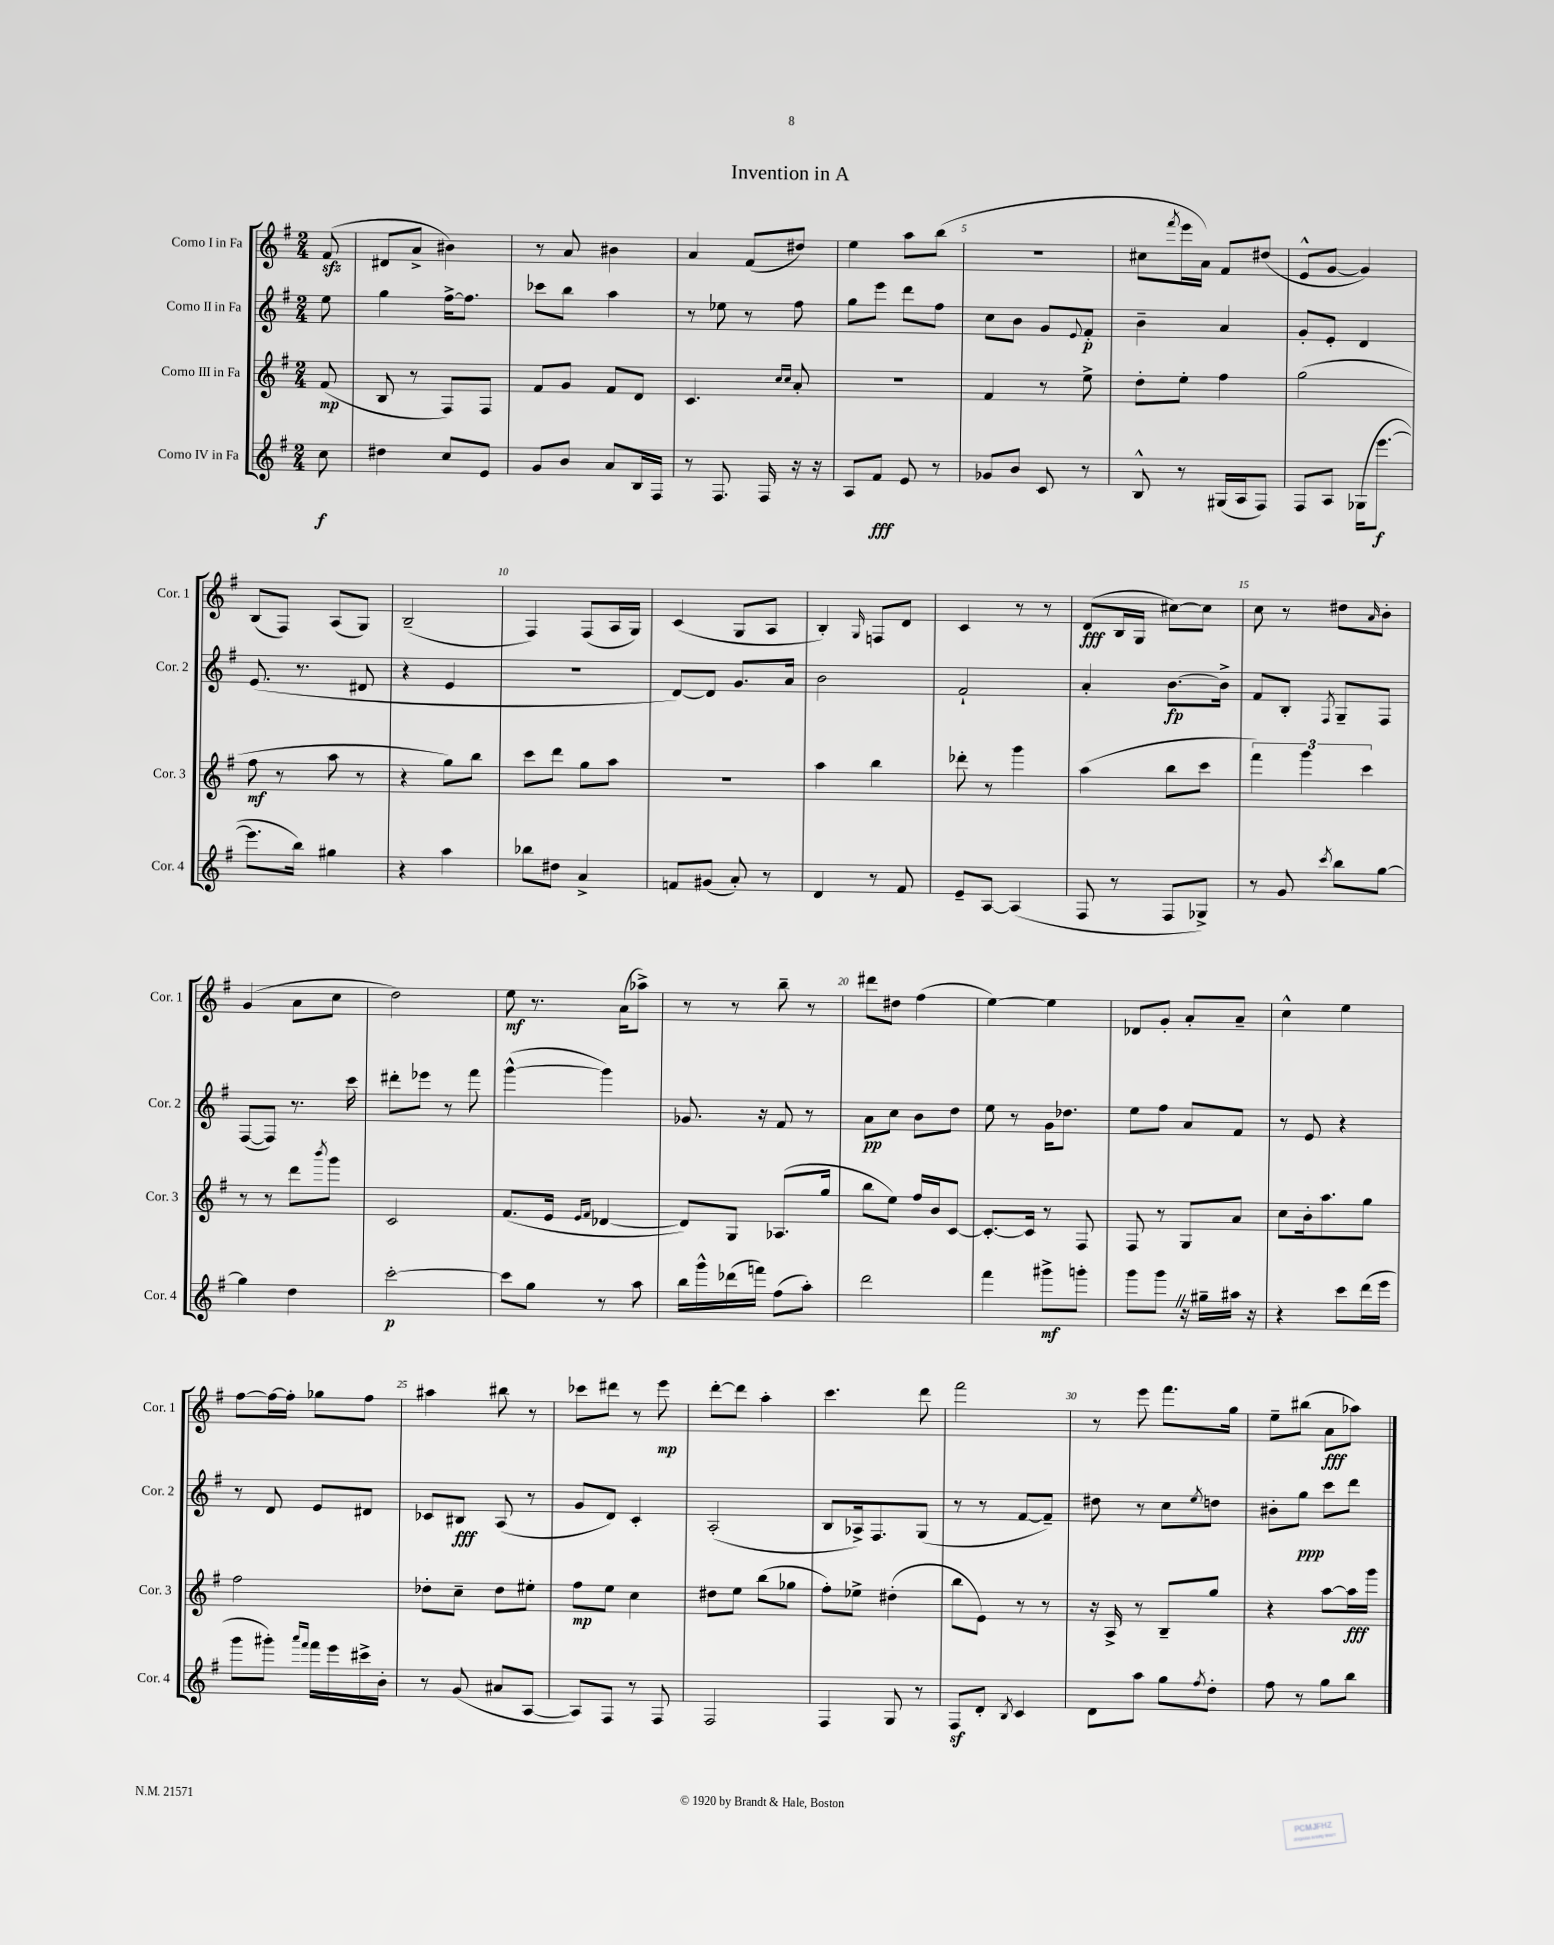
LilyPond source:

\header { title = "Invention in A" }
<<
\new StaffGroup <<
\new Staff = "s0" \with { instrumentName = "Corno I in Fa" shortInstrumentName = "Cor. 1" } {
    \clef treble \key g \major \numericTimeSignature \time 2/4 \partial 8
    fis'8\sfz( |
    dis'8 a'8-> bis'4) |
    r8 a'8 bis'4 |
    a'4 fis'8( dis''8) |
    e''4 a''8 b''8( |
    R2 |
    cis''8 \acciaccatura { fis'''8 } e'''16 a'16) fis'8 dis''8( |
    e'8-^ g'8~ g'4) |
    b8( fis8) a8( g8) |
    b2--( |
    fis4) fis8( a16 g16) |
    c'4( g8 a8 |
    b4-.) \grace { g16 } f8 d'8 |
    c'4 r8 r8 |
    d'8\fff( b16 g16 cis''8~) cis''8 |
    c''8 r8 dis''8 \grace { a'16 } b'8-. |
    g'4( a'8 c''8 |
    d''2) |
    e''8\mf r8. a'16( aes''8->) |
    r8 r8 b''8-- r8 |
    dis'''8 dis''8 fis''4( |
    e''4~) e''4 |
    des'8 g'8-. a'8-. a'8-- |
    c''4-^ e''4 |
    fis''8~ fis''16~ fis''16-. ges''8 fis''8 |
    ais''4 bis''8 r8 |
    ces'''8 dis'''8 r8 e'''8\mp |
    d'''8~-. d'''8 a''4-. |
    c'''4. d'''8 |
    fis'''2 |
    r8 e'''8 fis'''8. g''16 |
    e''8-- bis''8( a'8\fff aes''8) \bar "|." |
}
\new Staff = "s1" \with { instrumentName = "Corno II in Fa" shortInstrumentName = "Cor. 2" } {
    \clef treble \key g \major \numericTimeSignature \time 2/4 \partial 8
    e''8 |
    g''4 fis''16~-> fis''8. |
    ces'''8 b''8 a''4 |
    r8 ees''8 r8 fis''8 |
    g''8 e'''8 d'''8 fis''8 |
    c''8 b'8 g'8 \appoggiatura { e'8 } fis'8-.\p |
    b'4-- a'4 |
    g'8-. e'8-. d'4 |
    e'8.( r8. dis'8 |
    r4 e'4 |
    r2 |
    d'8~) d'8 g'8. a'16 |
    b'2 |
    fis'2-! |
    a'4-. b'8.~\fp b'16-> |
    fis'8 b8-. \acciaccatura { fis8 } g8-- fis8 |
    fis8~( fis8) r8. c'''16 |
    dis'''8-. ees'''8 r8 fis'''8 |
    g'''4~-^( g'''4) |
    ges'8. r16 fis'8 r8 |
    a'8\pp c''8 b'8 d''8 |
    e''8 r8 g'16 des''8. |
    e''8 fis''8 a'8 fis'8 |
    r8 e'8 r4 |
    r8 d'8 e'8 dis'8 |
    ces'8 bis8\fff a8( r8 |
    g'8 d'8) c'4-. |
    a2-.( |
    b8 aes16->) fis8. g8( |
    r8 r8 fis'8~ fis'8--) |
    dis''8 r8 c''8 \acciaccatura { e''8 } d''8 |
    bis'8-. g''8\ppp c'''8 d'''8 \bar "|." |
}
\new Staff = "s2" \with { instrumentName = "Corno III in Fa" shortInstrumentName = "Cor. 3" } {
    \clef treble \key g \major \numericTimeSignature \time 2/4 \partial 8
    fis'8\mp( |
    b8 r8 fis8) fis8 |
    fis'8 g'8 fis'8 d'8 |
    c'4. \grace { c''16 c''16 } a'8-. |
    R2 |
    fis'4 r8 e''8-> |
    d''8-. e''8-. fis''4 |
    g''2( |
    fis''8\mf r8 a''8 r8 |
    r4 g''8) b''8 |
    c'''8 d'''8 g''8 a''8 |
    R2 |
    a''4 b''4 |
    des'''8-. r8 g'''4 |
    a''4( b''8 c'''8 |
    \tuplet 3/2 { fis'''4) g'''4 c'''4 } |
    r8 r8 d'''8 \acciaccatura { b'''8 } g'''8 |
    c'2 |
    fis'8.( e'16 \grace { e'16 fis'16 } des'4~ |
    des'8) g8 aes8.( g''16 |
    b''8 e''8) fis''16 b'16 c'8~ |
    c'8.~-. c'16 r8 fis8 |
    fis8 r8 g8 a'8 |
    c''8 b'16-. a''8. g''8 |
    fis''2 |
    des''8-. c''8-- des''8 eis''8-. |
    fis''8\mp e''8 c''4 |
    dis''8 e''8 b''8( ges''8 |
    fis''8-.) ees''8-> dis''4-.( |
    b''8 e'8) r8 r8 |
    r16 a16-> r8 b8-- g''8 |
    r4 a''8~ a''16\fff g'''16 \bar "|." |
}
\new Staff = "s3" \with { instrumentName = "Corno IV in Fa" shortInstrumentName = "Cor. 4" } {
    \clef treble \key g \major \numericTimeSignature \time 2/4 \partial 8
    c''8\f |
    dis''4 c''8 e'8 |
    g'8 b'8 a'8 b16 fis16 |
    r8 fis8. fis16 r16 r16 |
    a8 fis'8\fff e'8 r8 |
    ges'8 b'8 c'8 r8 |
    b8-^ r8 gis16( a16 fis8) |
    fis8 a8 ges16( e'''8.~\f |
    e'''8. b''16) gis''4 |
    r4 a''4 |
    bes''8 dis''8 a'4-> |
    f'8 gis'8( a'8-.) r8 |
    d'4 r8 fis'8 |
    e'8-- a8~ a4( |
    fis8 r8 fis8 ges8->) |
    r8 g'8 \acciaccatura { c'''8 } b''8 g''8~ |
    g''4 d''4 |
    c'''2~-.\p |
    c'''8 g''8 r8 a''8 |
    b''16 g'''16-^ des'''16( f'''16) fis''8( a''8-.) |
    d'''2 |
    fis'''4 gis'''8->\mf g'''8-. |
    g'''8 g'''8 \once \override BreathingSign.text = \markup { \musicglyph "scripts.caesura.straight" } \breathe r16 gis''16-- ais''16 r16 |
    r4 c'''8 d'''16( e'''16 |
    g'''8 gis'''8-.) \grace { a'''16 fis'''16 } fis'''16 e'''16 cis'''16-> b'16-. |
    r8 g'8( ais'8 a8~ |
    a8) fis8 r8 fis8 |
    fis2 |
    fis4 g8 r8 |
    fis8\sf d'8-. \acciaccatura { b8 } c'4 |
    d'8 a''8 g''8 \acciaccatura { fis''8 } d''8-. |
    fis''8 r8 g''8 b''8 \bar "|." |
}
>>
>>
\layout { \context { \Score \override BarNumber.break-visibility = ##(#f #t #t) barNumberVisibility = #(every-nth-bar-number-visible 5) } }
